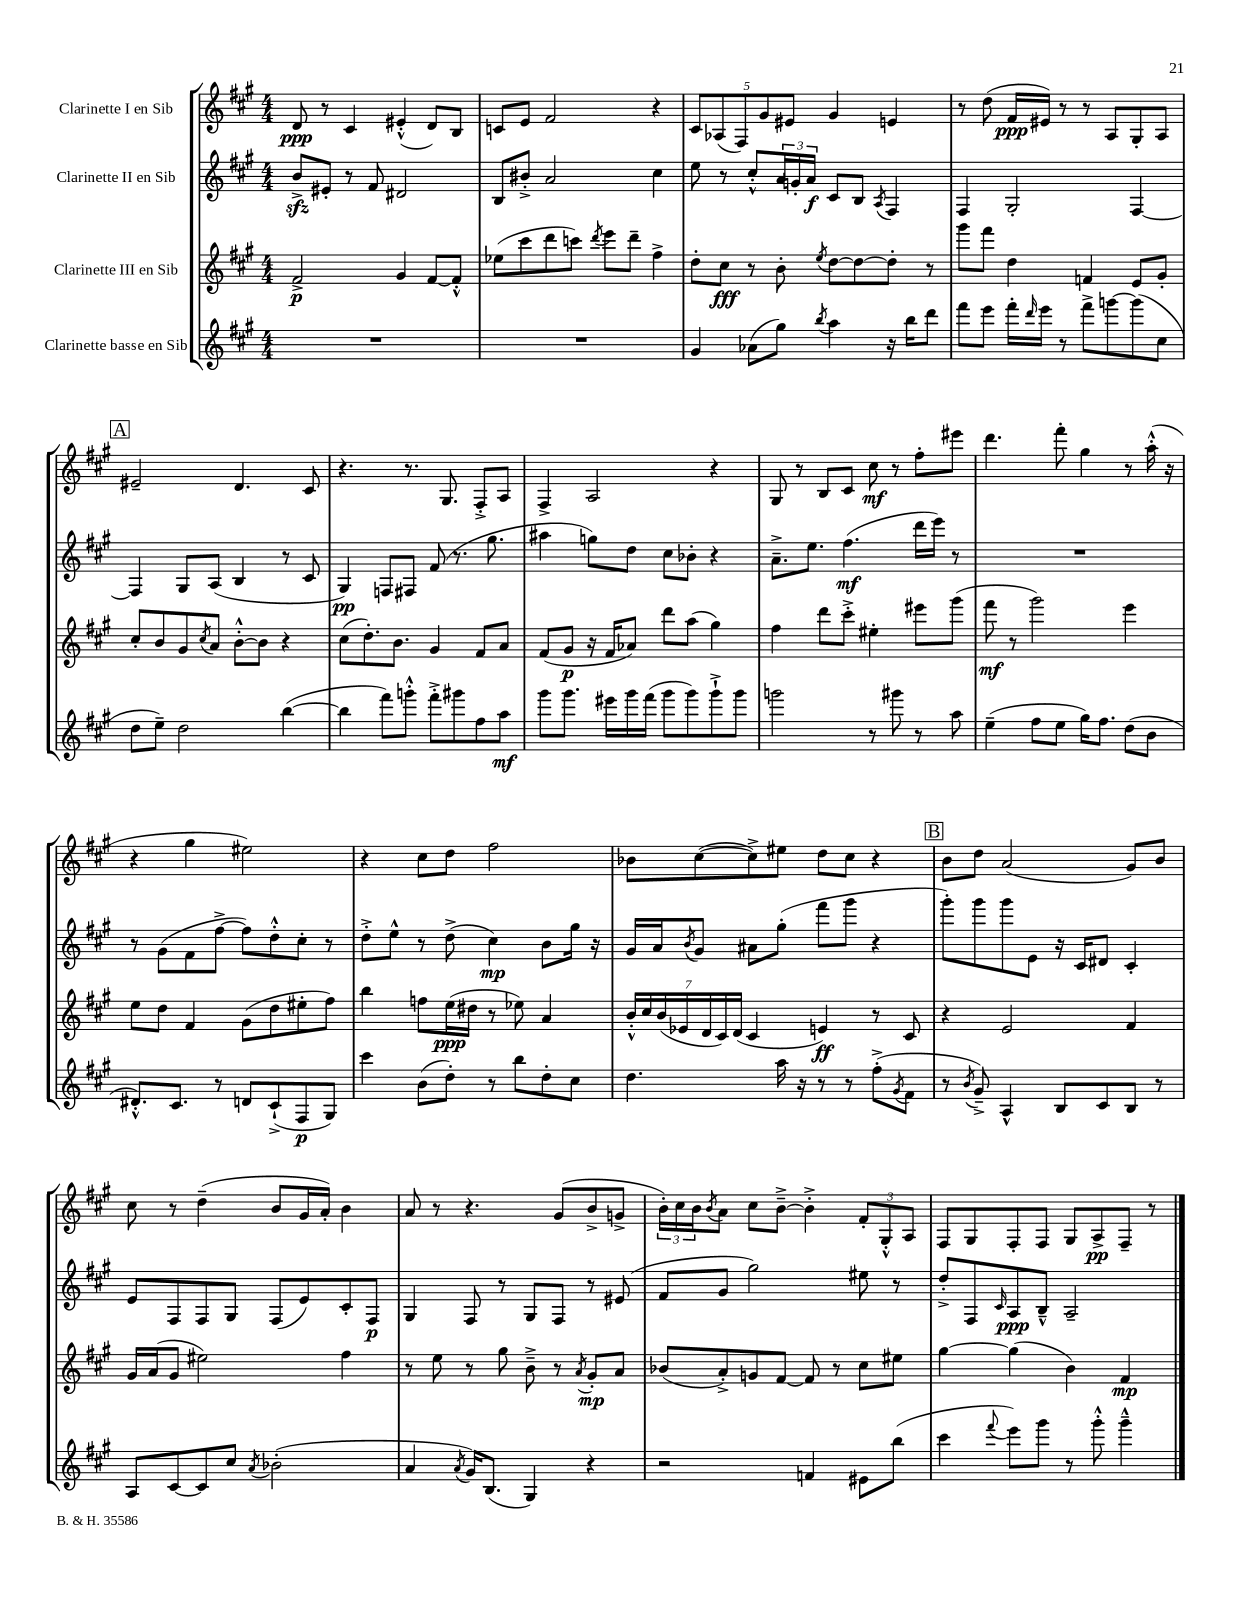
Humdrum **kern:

**kern	**kern	**kern	**kern
*staff4	*staff3	*staff2	*staff1
*clefG2	*clefG2	*clefG2	*clefG2
*k[f#c#g#]	*k[f#c#g#]	*k[f#c#g#]	*k[f#c#g#]
*M4/4	*M4/4	*M4/4	*M4/4
1r	2f#^	8b^	8d
.	.	8e#'	8r
.	.	8r	4c#
.	.	8f#	.
.	4g#	2d#	(4e#'^^
.	[8f#	.	8d)
.	8f#'^^]	.	8B
=	=	=	=
1r	(8ee-	8B	8c
.	8ccc#	8b#'^	8e
.	8ddd	2a	2f#
.	8ccc)	.	.
.	8qddd	.	.
.	8eee	.	.
.	8ddd~	.	.
.	4ff#^	4cc#	4r
=	=	=	=
4g#	8dd'	8ee	10c#
.	.	.	(10A-
.	8cc#	8r	.
.	.	.	10F#)
(8a-	8r	8cc#'^^	.
.	.	.	10g#
8gg#)	8b'	24a	.
.	.	.	10e#
.	.	24g'	.
.	.	24a	.
8qbb	8qee	.	.
4aa	[8dd	8c#	4g#
.	8dd_	8B	.
.	.	8qA	.
16r	8dd']	4F#	4e
16bb	.	.	.
8ddd	8r	.	.
=	=	=	=
8fff#	8ggg#	4F#	8r
8eee	8fff#	.	(8dd
16fff#'	4dd	2G#'	16f#
16qqddd	.	.	.
16eee	.	.	16e#)
8r	.	.	8r
8fff#^	4f	.	8r
[8ggg	.	.	8A
(8ggg]	8e	[4F#	8G#'
8cc#	8g#'	.	8A
=	=	=	=
8dd	8cc#'	4F#]	2e#~
8ee~)	8b	.	.
2dd	8g#	8G#	.
.	8qcc#	.	.
.	8a	(8A	.
.	[8b'^^	4B	4.d
.	8b]	.	.
([4bb	4r	8r	.
.	.	8c#	8c#
=	=	=	=
4bb]	(8cc#	4G#)	4.r
.	8.dd')	.	.
8fff#)	.	8F	.
.	8.b	.	.
8ggg'^^	.	8F#	8.r
8fff#'^	4g#	(8f#	.
.	.	.	8.G#
8ggg#	.	8.r	.
8ff#	8f#	.	8F#'^
.	.	8.gg#	.
8aa	8a	.	8A
=	=	=	=
8ggg#	(8f#	4aa#	4F#^
8.ggg#	8g#	.	.
.	16r	8gg)	2A
16eee#	16f#	.	.
16ggg#	8a-)	8dd	.
(16fff#	.	.	.
8ggg#	8ddd	8cc#	.
8ggg#)	(8aa	8b-'	.
8ggg#`^	4gg#)	4r	4r
8ggg#	.	.	.
=	=	=	=
2ggg	4ff#	8.a~^	8G#
.	.	.	8r
.	.	8.ee	.
.	8ddd	.	8B
.	8ccc#'^	(4.ff#	8c#
8r	4ee#'	.	8cc#
8ggg#	.	.	8r
8r	8eee#	16ddd	8ff#'
.	.	16eee)	.
8aa	(8ggg#	8r	8eee#
=	=	=	=
(4ee~	8fff#	1r	4.ddd
.	8r	.	.
8ff#	2ggg#)	.	.
8ee	.	.	8fff#'
16gg#)	.	.	4gg#
8.ff#	.	.	.
(8dd	4eee	.	8r
8b	.	.	(16aa'^^
.	.	.	16r
=	=	=	=
8.d#'^^)	8ee	8r	4r
.	8dd	(8g#	.
8.c#	.	.	.
.	4f#	8f#	4gg#
8r	.	[8ff#^	.
8d	(8g#	8ff#])	2ee#)
(8c#`^	8dd	8dd'^^	.
8F#	8ee#'	8cc#'	.
8G#)	8ff#)	8r	.
=	=	=	=
4ccc#	4bb	8dd'^	4r
.	.	8ee^^	.
(8b	8ff	8r	8cc#
8dd')	(16ee	(8dd^	8dd
.	16dd#	.	.
8r	8r	4cc#)	2ff#
8bb	8ee-)	.	.
8dd'	4a	8b	.
8cc#	.	16gg#	.
.	.	16r	.
=	=	=	=
4.dd	28b'^^	16g#	8b-
.	28cc#	.	.
.	.	16a	.
.	(28b	.	.
.	28e-	.	.
.	.	8qb	.
.	.	8g#	([8cc#
.	28d	.	.
.	28c#)	.	.
.	(28d	.	.
.	4c#	8a#	8cc#^])
16aa	.	(8gg#'	8ee#
16r	.	.	.
8r	4e)	8fff#	8dd
8r	.	8ggg#	8cc#
(8ff#'^	8r	4r	4r
8qg#	.	.	.
8f#	8c#	.	.
=	=	=	=
8r	4r	8ggg#')	8b
8qb	.	.	.
8g#~^)	.	8ggg#	8dd
4A^^	2e	8ggg#	(2a
.	.	8e	.
8B	.	16r	.
.	.	16c#	.
8c#	.	8d#	.
8B	4f#	4c#'	8g#)
8r	.	.	8b
=	=	=	=
8A	16g#	8e	8cc#
.	(16a	.	.
[8c#	8g#	8F#	8r
8c#]	2ee#)	8F#	(4dd~
8cc#	.	8G#	.
8qa	.	.	.
(2b-'	.	(8F#	8b
.	.	8e)	16g#
.	.	.	16a')
.	4ff#	8c#'	4b
.	.	8F#	.
=	=	=	=
4a	8r	4G#	8a
.	8ee	.	8r
8qa	.	.	.
16g#)	8r	8F#	4.r
(8.B	.	.	.
.	8gg#	8r	.
4G#)	8b~^	8G#	.
.	8r	8F#	(8g#
.	8qa	.	.
4r	8g#'	8r	8b^
.	8a	(8e#	8g^
=	=	=	=
2r	(8b-	8f#	24b')
.	.	.	24cc#
.	.	.	24b
.	.	.	8qb
.	8a'^)	8g#	8a
.	8g	2gg#)	8cc#
.	[8f#	.	[8b~^
4f	8f#]	.	4b'^]
.	8r	.	.
8e#	8cc#	8ee#	12f#'
.	.	.	12G#'^^
(8bb	8ee#	8r	.
.	.	.	12A
=	=	=	=
4ccc#	[4gg#	8dd'^	8F#
.	.	8F#	8G#
8qqfff#	.	16qqc#	.
8eee)	(4gg#]	8A	8F#'
8ggg#	.	8B~^^	8F#
8r	4b)	2A~	8G#
8ggg#'^^	.	.	8A^
4ggg#~^^	4f#	.	8F#~
.	.	.	8r
==	==	==	==
*-	*-	*-	*-
